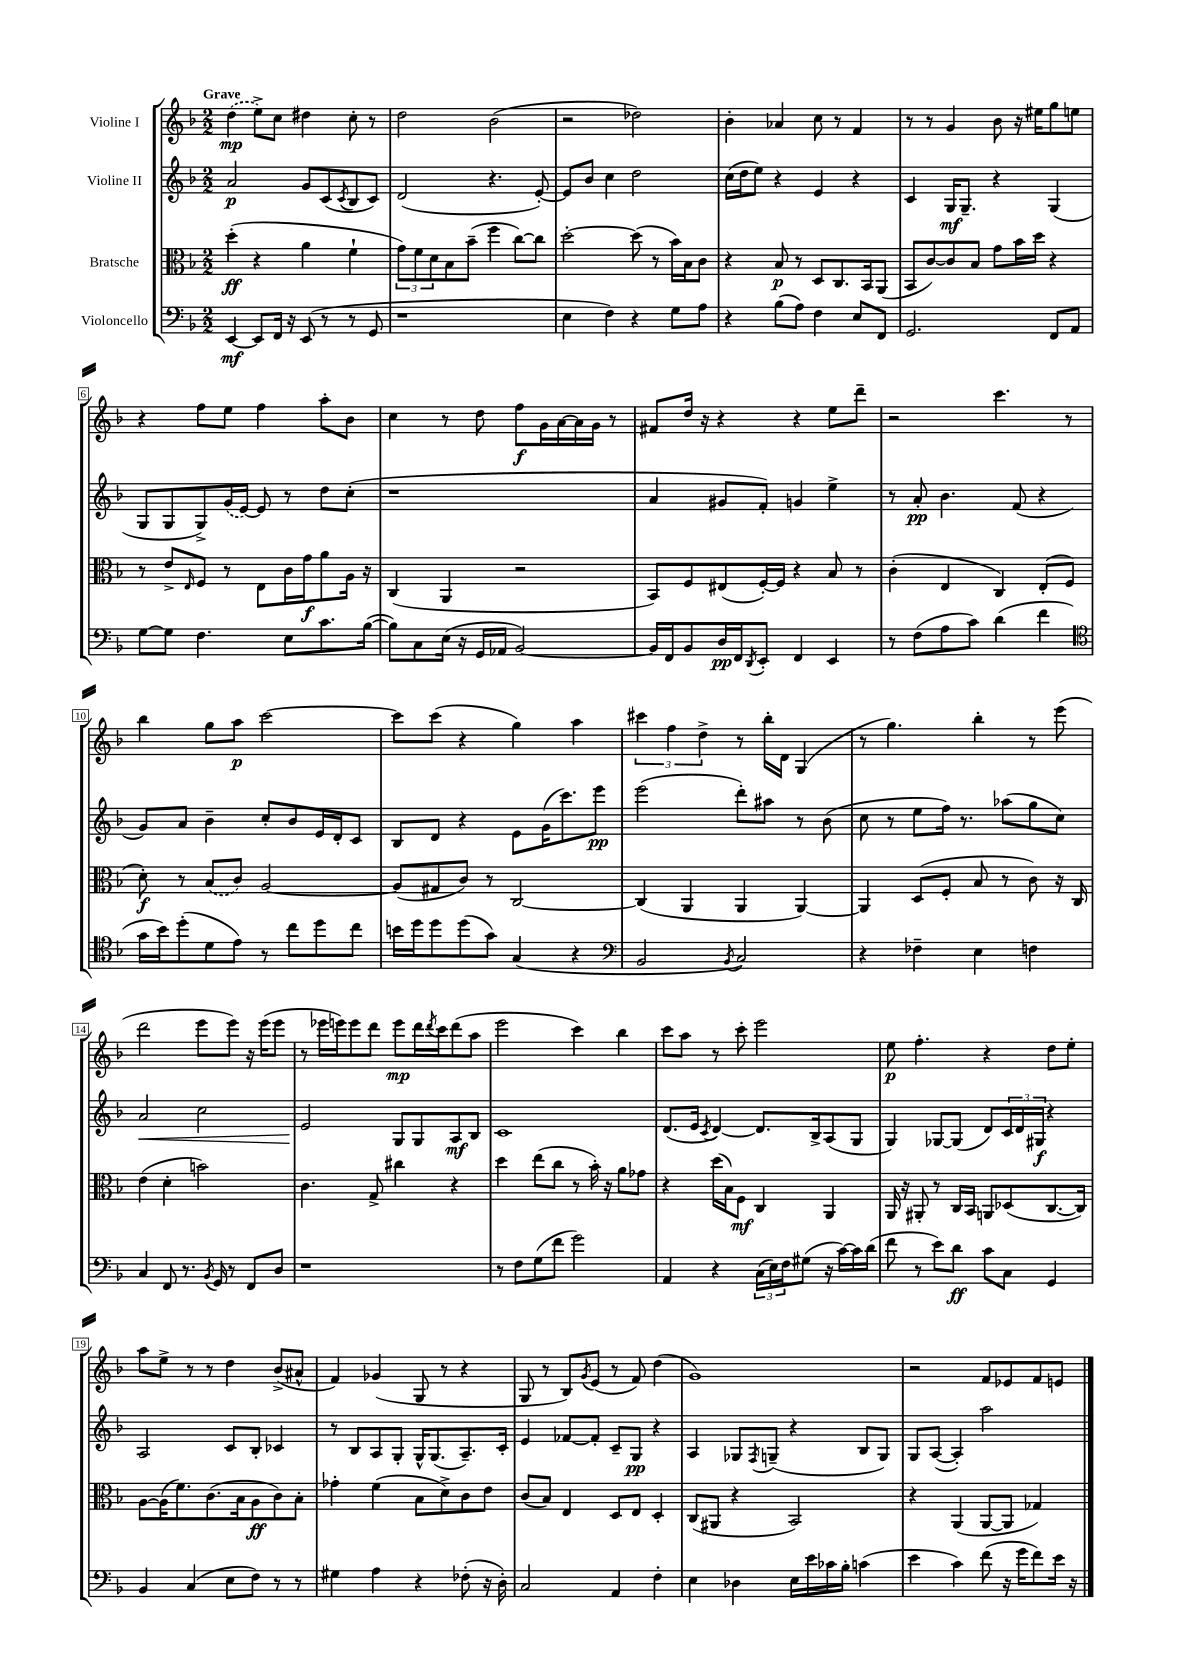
<<
\new StaffGroup <<
\new Staff = "s0" \with { instrumentName = "Violine I" } {
    \clef treble \key f \major \numericTimeSignature \time 2/2 \tempo "Grave"
    \once \slurDashed d''4\mp( e''8->) c''8 dis''4 c''8-. r8 |
    d''2 bes'2( |
    r2 des''2) |
    bes'4-. aes'4 c''8 r8 f'4 |
    r8 r8 g'4 bes'8 r16 eis''16 g''8 e''8 |
    r4 f''8 e''8 f''4 a''8-. bes'8 |
    c''4 r8 d''8 f''8\f g'16 a'16~ a'16 g'16 r8 |
    fis'8 d''16 r16 r4 r4 e''8 d'''8-- |
    r2 c'''4. r8 |
    bes''4 g''8 a''8\p c'''2~ |
    c'''8 c'''8( r4 g''4) a''4 |
    \tuplet 3/2 { cis'''4 f''4 d''4-> } r8 bes''16-. d'16 g4( |
    r8 g''4.) bes''4-. r8 e'''8( |
    d'''2 e'''8 e'''8) r16 e'''16( e'''8 |
    r8 ees'''16 e'''16) e'''8 d'''8 e'''8\mp d'''16 \acciaccatura { d'''8 } c'''16 d'''8( a''8 |
    e'''2 c'''4) bes''4 |
    c'''8 a''8 r8 c'''8-. e'''2 |
    e''8\p f''4.-. r4 d''8 e''8-. |
    a''8 e''8-> r8 r8 d''4 bes'8->( ais'8-^ |
    f'4) ges'4( g8 r8 r4 |
    g8 r8 bes8) \acciaccatura { g'8 } e'8( r8 f'8) d''4( |
    g'1) |
    r2 f'8 ees'8 f'8 e'8 \bar "|." |
}
\new Staff = "s1" \with { instrumentName = "Violine II" } {
    \clef treble \key f \major \numericTimeSignature \time 2/2
    a'2\p g'8 c'8( \acciaccatura { c'8 } bes8 c'8) |
    d'2( r4. e'8~-.) |
    e'8 bes'8 c''4 d''2 |
    c''16( d''16 e''8) r4 e'4 r4 |
    c'4 g16\mf g8.-- r4 g4( |
    g8 g8 g8->) \once \slurDashed g'16( e'16~) e'8 r8 d''8 c''8-.( |
    r1 |
    a'4 gis'8 f'8-.) g'4 e''4-> |
    r8 a'8-.\pp bes'4. f'8( r4 |
    g'8) a'8 bes'4-- c''8-. bes'8 e'16 d'16-. c'8 |
    bes8 d'8 r4 e'8 g'16( c'''8.) e'''8\pp |
    e'''2( d'''8-.) ais''8 r8 bes'8( |
    c''8 r8 e''8 f''16) r8. aes''8( g''8 c''8) |
    a'2\< c''2 |
    e'2\! g8 g8 a8\mf bes8 |
    c'1 |
    d'8.( e'16 \acciaccatura { c'8 } d'4~) d'8. bes16-> a8( g8 |
    g4) ges8~ ges8( d'8) \tuplet 3/2 { c'16 d'16 gis16\f } r4 |
    a2 c'8 bes8-. ces'4 |
    r8 bes8 a8 g8-. g16-^ g8.( a8.--) c'16-. |
    e'4 fes'8~ fes'8-. c'8-- g8\pp r4 |
    a4 ges8 \acciaccatura { f8 } g8--( r4 bes8 g8) |
    g8 a8~( a4-.) a''2 \bar "|." |
}
\new Staff = "s2" \with { instrumentName = "Bratsche" } {
    \clef alto \key f \major \numericTimeSignature \time 2/2
    d''4-.\ff( r4 a'4 f'4-! |
    \tuplet 3/2 { g'8) f'8 d'8 } bes8 bes'8--( f''4 c''8~) c''8 |
    d''2~-. d''8( r8 bes'16) bes16 c'8 |
    r4 bes8\p r8 d8 c8. bes,16 a,8( |
    bes,8 c'8~) c'8 bes8 g'8 bes'16 d''16 r4 |
    r8 e'8-> \grace { e16 } f8 r8 e8 c'16 g'16\f a'8 a16 r16 |
    c4( a,4 r2 |
    bes,8) f8 eis8( f16~-.) f16 r4 bes8 r8 |
    c'4-.( e4 c4) e8-.( f8 |
    d'8-.\f) r8 \once \slurDashed bes8( c'8) a2~ |
    a8( gis8 c'8) r8 c2~ |
    c4( a,4 a,4 a,4~) |
    a,4 d8( f8-. bes8 r8 c'8) r16 c16 |
    e'4( d'4-. b'2) |
    c'4. g8-> cis''4 r4 |
    d''4 e''8( c''8 r8 bes'16-.) r16 a'8 ges'8 |
    r4 d''16( bes16) f8\mf c4 a,4 |
    a,16 r16 ais,8-. r8 c16 bes,16 a,8 des8( c8.~ c16) |
    a8~ a16( f'8.) c'8.( bes16 a8\ff c'8) bes8-. |
    ges'4-. f'4( bes8 d'8->) c'8 e'8 |
    c'8( bes8) e4 d8 e8 d4-. |
    c8( ais,8 r4 bes,2) |
    r4 a,4( a,8~ a,8 ges4) \bar "|." |
}
\new Staff = "s3" \with { instrumentName = "Violoncello" } {
    \clef bass \key f \major \numericTimeSignature \time 2/2
    e,4~\mf e,8 f,16 r16 e,8( r8 r8 g,8 |
    r1 |
    e4 f4) r4 g8 a8 |
    r4 bes8( a8) f4 e8 f,8 |
    g,2. f,8 a,8 |
    g8~ g8 f4. e8 c'8. bes16~( |
    bes8) c8 e16( r16 g,16 aes,16 bes,2~) |
    bes,16 f,16 bes,8 d16\pp f,16 \acciaccatura { d,8 } e,8-. f,4 e,4 |
    r8 f8( a8 c'8) d'4( f'4 |
    \clef tenor g'16 bes'16) d''8-.( d'8 e'8) r8 c''8 d''8 c''8 |
    b'16 d''16 d''8 d''8( g'8) g4( r4 |
    \clef bass bes,2 \acciaccatura { bes,8 } c2) |
    r4 fes4-- e4 f4 |
    c4 f,8 r8. \acciaccatura { bes,8 } g,16 r8 f,8 d8 |
    r1 |
    r8 f8 g8( f'8 g'2) |
    a,4 r4 \tuplet 3/2 { c16( e16) f16 } gis8( r16 c'16~) c'16 d'16( |
    f'8 r8 e'8) d'8\ff c'8 c8 g,4 |
    bes,4 c4( e8 f8) r8 r8 |
    gis4 a4 r4 fes8-.( r16 d16-.) |
    c2 a,4 f4-. |
    e4 des4 e16 e'16 ces'16 bes16-. c'4( |
    e'4 c'4) f'8( r16 g'16 f'8) e'16 r16 \bar "|." |
}
>>
>>
\layout { \context { \Score \override BarNumber.stencil = #(make-stencil-boxer 0.1 0.3 ly:text-interface::print) } }
